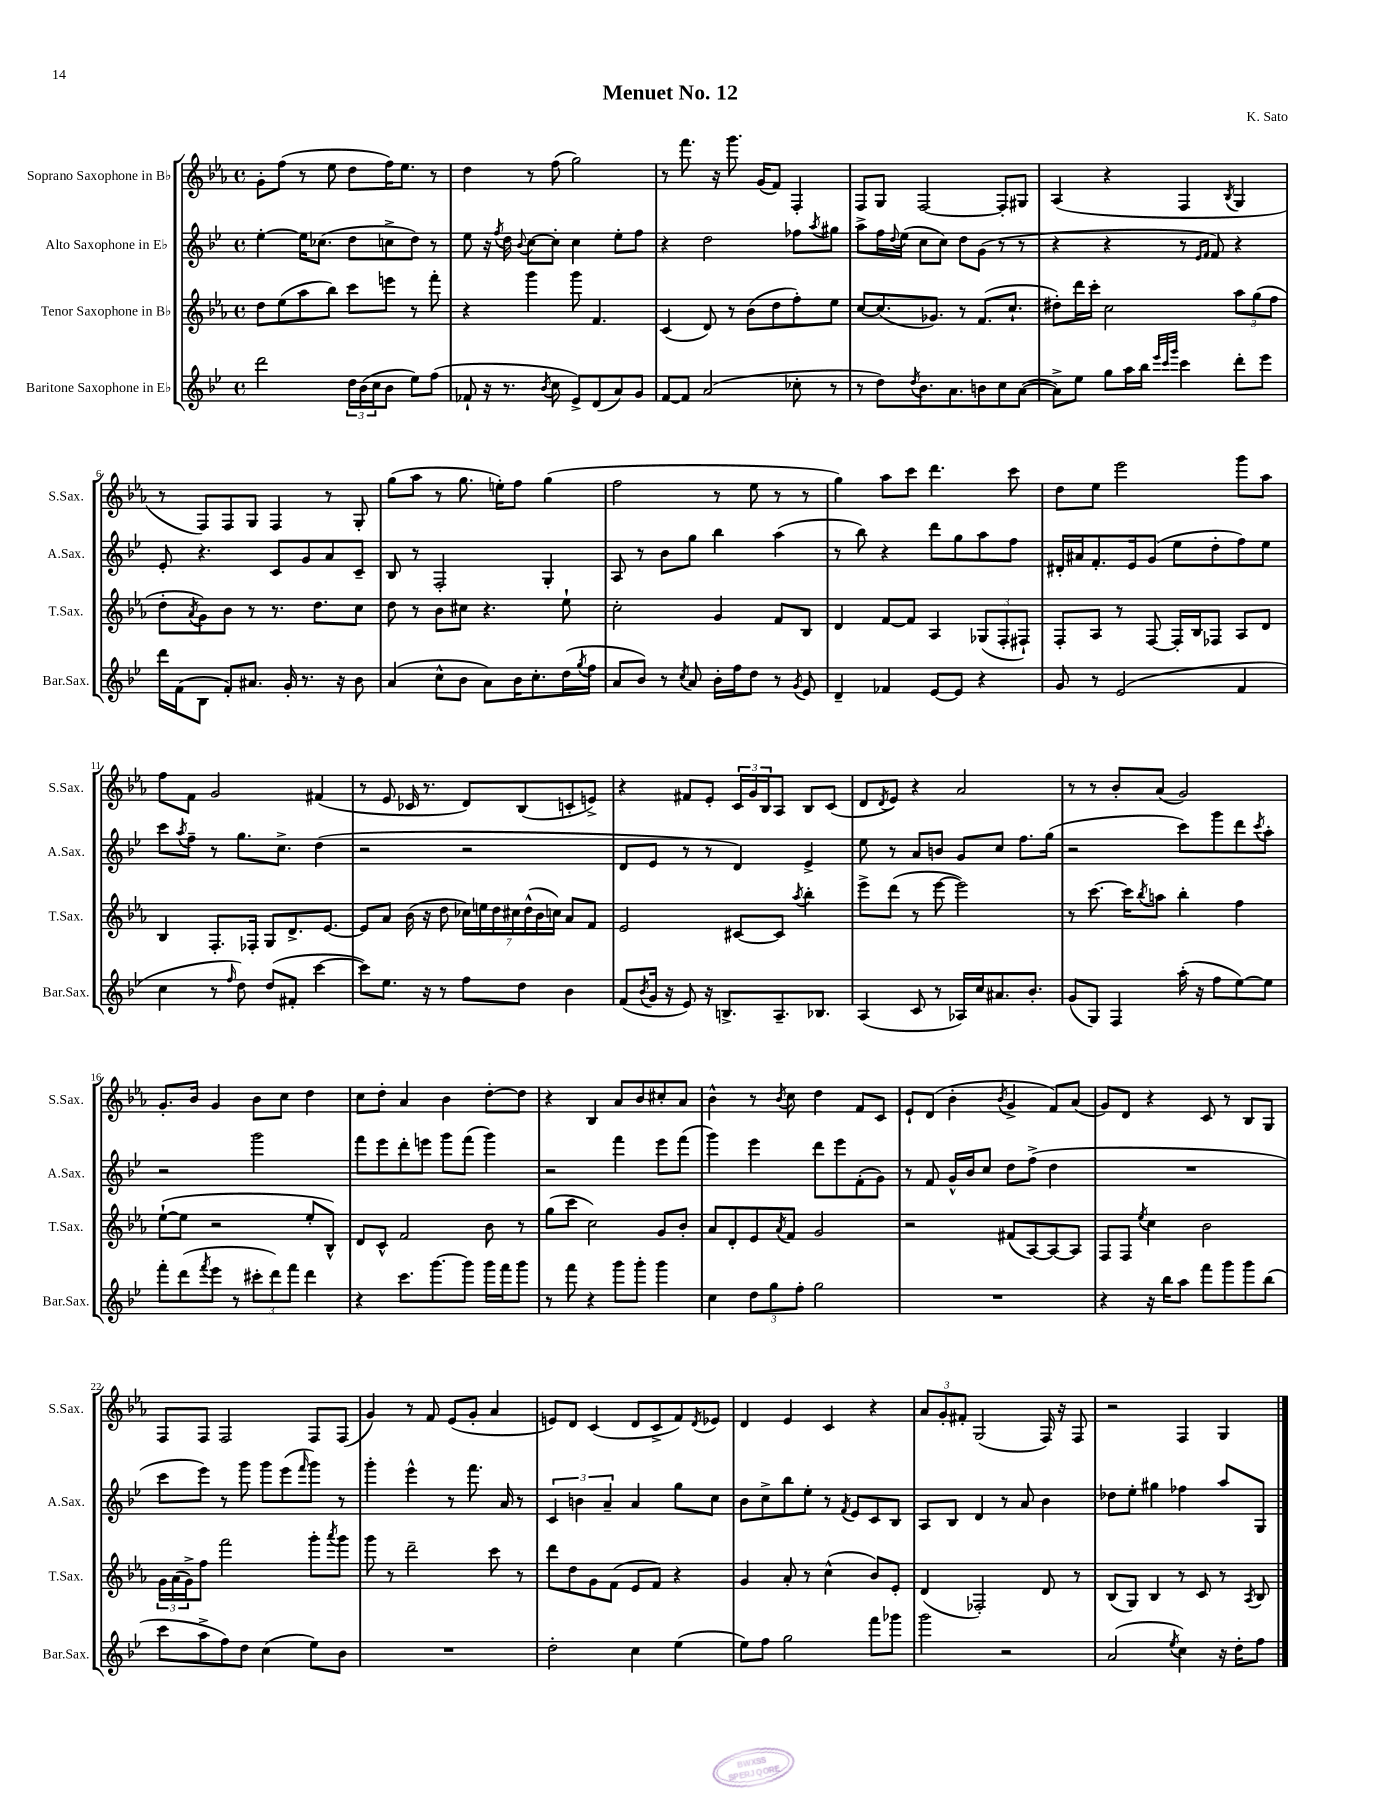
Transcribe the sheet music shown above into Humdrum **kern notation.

**kern	**kern	**kern	**kern
*staff4	*staff3	*staff2	*staff1
*clefG2	*clefG2	*clefG2	*clefG2
*k[b-e-]	*k[b-e-a-]	*k[b-e-]	*k[b-e-a-]
*M4/4	*M4/4	*M4/4	*M4/4
*met(c)	*met(c)	*met(c)	*met(c)
2ddd	8dd	[4ee-'	8g'
.	(8ee-	.	(8ff
.	8aa-	16ee-]	8r
.	.	(8.cc-	.
.	8bb-)	.	8ee-
24dd	8ccc	8dd	8dd
(24b-	.	.	.
24cc	.	.	.
8b-	8eee	8cc^	16ff)
.	.	.	8.ee-
8ee-)	8r	8dd)	.
(8ff	8fff'	8r	8r
=	=	=	=
8f-`	4r	8ee-	4dd
16r	.	16r	.
.	.	8qff	.
8.r	.	16dd	.
.	.	8qqb-	.
.	4ggg	[8cc	8r
8qb-	.	.	.
8cc	.	8cc']	(8ff
8e-^)	8ggg	4cc	2gg)
(8d	4.f	.	.
8a)	.	8ee-'	.
8g	.	8ff	.
=	=	=	=
[8f	(4c	4r	8r
8f]	.	.	8.fff
(2a	8d)	2dd	.
.	.	.	16r
.	8r	.	8.ggg
.	(8b-	.	.
.	.	.	(16g
.	8dd	.	8f)
8cc-'	8ff')	8ff-	4F'
.	.	8qaa	.
8r	8ee-	8gg#	.
=	=	=	=
8r	[8cc	8aa^	8F
8dd)	(8.cc]	16ff	8G
.	.	8qqdd	.
.	.	(16ee-	.
8qdd	.	.	.
8.b-	.	8cc	[2F
.	8.g-)	.	.
.	.	8cc)	.
8.a	.	.	.
.	8r	8dd	.
8b	(8.f	(8g	.
8cc	.	8r	8F']
.	8.cc`	.	.
([8a	.	8r	8G#
=	=	=	=
8a^])	8dd#')	4r	(4A-
8ee-	16ddd	.	.
.	16ccc'	.	.
8gg	2cc	4r	4r
16aa	.	.	.
16bb-	.	.	.
32qqeee-	.	.	.
32qqccc	.	.	.
32qqggg	.	.	.
4ccc	.	8r	4F
.	.	16qqe-	.
.	.	16qqf	.
.	.	8f)	.
.	.	.	8qB-
8ddd'	12aa-	4r	4G
.	(12gg	.	.
8eee-	.	.	.
.	12ff	.	.
=	=	=	=
16ddd	8dd'	8e-'	8r
(16f	.	.	.
.	8qa-	.	.
8B-	8g)	4.r	8F)
8f')	8b-	.	8F
8.a#	8r	.	8G
.	8.r	8c	4F
16g'	.	.	.
8.r	.	8g	.
.	8.dd	.	.
.	.	8a	8r
16r	.	.	.
8b-	8cc	8c~	8G'
=	=	=	=
(4a	8dd	8B-	(8gg
.	8r	8r	8aa-
8cc^^	8b-	2F'	8r
8b-	8cc#	.	8.gg
8a)	4.r	.	.
.	.	.	16ee')
16b-	.	.	8ff
8.cc'	.	.	.
.	.	4G'	(4gg
(16dd	8ee-`	.	.
8qgg	.	.	.
16ff	.	.	.
=	=	=	=
8a	2cc'	8A	2ff
8b-)	.	8r	.
8r	.	8b-	.
8qcc	.	.	.
8a	.	8gg	.
16b-'	4g	4bb-	8r
16ff	.	.	.
8dd	.	.	8ee-
8r	8f	(4aa	8r
8qg	.	.	.
8e-	8B-	.	8r
=	=	=	=
4d~	4d	8r	4gg)
.	.	8bb-)	.
4f-	[8f	4r	8aa-
.	8f]	.	8ccc
[8e-	4A-	8ddd	4.ddd
8e-]	.	8gg	.
4r	(12G-	8aa	.
.	12F'	.	.
.	.	8ff	8ccc
.	12F#`)	.	.
=	=	=	=
8g	8F'	16d#'	8dd
.	.	16a#	.
8r	8A-	8.f'	8ee-
(2e-	8r	.	2eee-
.	.	16e-	.
.	[8F	(8g	.
.	16F']	8ee-	.
.	16B-	.	.
.	8F-	8dd'	.
4f	8A-	8ff)	8ggg
.	8d	8ee-	8aa-
=	=	=	=
4cc	4B-	8ccc	8ff
.	.	8qaa	.
.	.	8ff~	8f
8r	8.F'	8r	2g
16qqff	.	.	.
8dd)	.	8.gg	.
.	16F-'	.	.
(8dd	8G	.	.
.	.	8.cc^	.
8f#'	8.d^	.	.
[4ccc	.	(4dd	(4f#
.	[8.e-	.	.
=	=	=	=
8ccc])	8e-]	2r	8r
8.ee-	8a-	.	8e-
.	(16b-	.	16c-
16r	16r	.	8.r
8r	8dd	.	.
8ff	28cc-)	2r	8d)
.	28ee	.	.
.	28dd	.	.
.	28cc#	.	.
8dd	.	.	(8B-
.	(28dd^^	.	.
.	28b-	.	.
.	28cc)	.	.
4b-	8a-	.	8c'
.	8f	.	8e^)
=	=	=	=
(8f	2e-	8d	4r
8qb-	.	.	.
16g	.	8e-	.
16r	.	.	.
8e-)	.	8r	8f#
16r	.	8r	8e-'
8.B^	.	.	.
.	[8c#	4d)	24c
.	.	.	24g
.	.	.	24B-
8.A~	8c#]	.	8A-
.	8qaa-	.	.
.	4bb-'	4e-^	8B-
8.B-	.	.	.
.	.	.	(8c
=	=	=	=
(4A	8eee-^	8ee-	8d
.	.	.	8qd
.	(8ddd	8r	8e-)
8c	8r	8a	4r
8r	[8eee-	8b	.
16A-)	2eee-])	8g	2a-
16cc	.	.	.
8.a#	.	8cc	.
.	.	8.ff	.
8.b-'	.	.	.
.	.	(16gg	.
=	=	=	=
(8g	8r	2r	8r
8G)	[8.ccc	.	8r
4F	.	.	8b-'
.	16ccc]	.	.
.	8qbb-	.	.
.	8aa	.	(8a-
(16aa'	4bb-'	8ccc)	2g)
16r	.	.	.
8ff	.	8ggg	.
[8ee-)	4ff	8ddd	.
.	.	8qccc	.
8ee-]	.	8aa'	.
=	=	=	=
8fff'	([8ee-`	2r	8.g'
(8ddd	8ee-]	.	.
.	.	.	16b-
8qfff	.	.	.
8eee-	2r	.	4g
8r	.	.	.
12ccc#'	.	2ggg	8b-
12ddd)	.	.	.
.	.	.	8cc
12fff	.	.	.
4ddd	8ee-'	.	4dd
.	8B-^^)	.	.
=	=	=	=
4r	8d	8fff	8cc
.	8c^^	8eee-	8dd'
8.ccc	2f	8ddd'	4a-
.	.	8eee	.
[8.ggg	.	.	.
.	.	8ggg	4b-
8ggg]	.	(8fff	.
16ggg	8b-	4ggg)	[8dd'
16fff	.	.	.
8ggg	8r	.	8dd]
=	=	=	=
8r	(8gg	2r	4r
8fff	8ccc	.	.
4r	2cc)	.	4B-
8ggg	.	4fff	8a-
8ggg'	.	.	8b-
4ggg	8g	8eee-	8cc#'
.	8b-'	(8fff	8a-
=	=	=	=
4cc	8a-	4ggg)	4b-^^
.	8d'	.	.
12dd	8e-	4eee-	8r
12gg	.	.	.
.	8qa-	.	8qb-
.	8f	.	8cc
12ff'	.	.	.
2gg	2g	8ddd	4dd
.	.	8eee-	.
.	.	(8f'	8f
.	.	8g)	8c
=	=	=	=
1r	2r	8r	8e-`
.	.	8f	(8d
.	.	16g^^	4b-'
.	.	16b-	.
.	.	8cc	.
.	.	.	8qb-
.	(8f#	8dd	4g^
.	[8A-)	(8ff^	.
.	8A-_	4dd	8f)
.	8A-]	.	(8a-
=	=	=	=
4r	8F	1r	8g)
.	8F	.	8d
.	8qee-	.	.
16r	4cc	.	4r
16bb-	.	.	.
8aa	.	.	.
8fff	2b-	.	8c
8ggg	.	.	8r
8ggg	.	.	8B-
(8bb-	.	.	8G
=	=	=	=
8ccc	24g	8ccc	8F
.	(24a-	.	.
.	24g^)	.	.
8aa^	8ff	8eee-)	8F
8ff)	2fff	8r	2F
8dd	.	8ggg	.
(4cc	.	8ggg	.
.	.	(8eee-	.
.	.	16qqfff	.
8ee-)	8ggg'	8ggg)	8F
.	8qaaa-	.	.
8b-	8ggg	8r	(8F
=	=	=	=
1r	8ggg	4ggg'	4g)
.	8r	.	.
.	2ddd~	4eee-^^	8r
.	.	.	8f
.	.	8r	(8e-
.	.	8.fff	8g'
.	8ccc	.	4a-
.	.	16a	.
.	8r	8r	.
=	=	=	=
2dd'	8ddd	6c	8e)
.	8dd	.	8d
.	.	6b	.
.	8g	.	(4c
.	.	6a~	.
.	(8f	.	.
4cc	8e-	4a	8d
.	8f)	.	8c^
(4ee-	4r	8gg	8f)
.	.	.	8qd
.	.	8cc	8e-
=	=	=	=
8ee-)	4g	8b-	4d
8ff	.	8cc^	.
2gg	8a-'	8bb-	4e-
.	8r	8ee-'	.
.	(4cc^^	8r	4c
.	.	8qf	.
.	.	8e-	.
8fff	8b-)	8c	4r
8ggg-	8e-'	8B-	.
=	=	=	=
2ggg	(4d	8A	12a-
.	.	.	12g'
.	.	8B-	.
.	.	.	12f#'
.	2F-')	4d	(2G
2r	.	8r	.
.	.	8a	.
.	8d	4b-	16F)
.	.	.	16r
.	8r	.	8F
=	=	=	=
(2a	(8B-	8dd-	2r
.	8G)	8ee-'	.
.	4B-	4gg#	.
8qee-	.	.	.
4cc)	8r	4ff-	4F
.	8c	.	.
16r	8r	8aa	4G
16dd'	.	.	.
.	8qA-	.	.
8ff	8B-	8G	.
==	==	==	==
*-	*-	*-	*-
